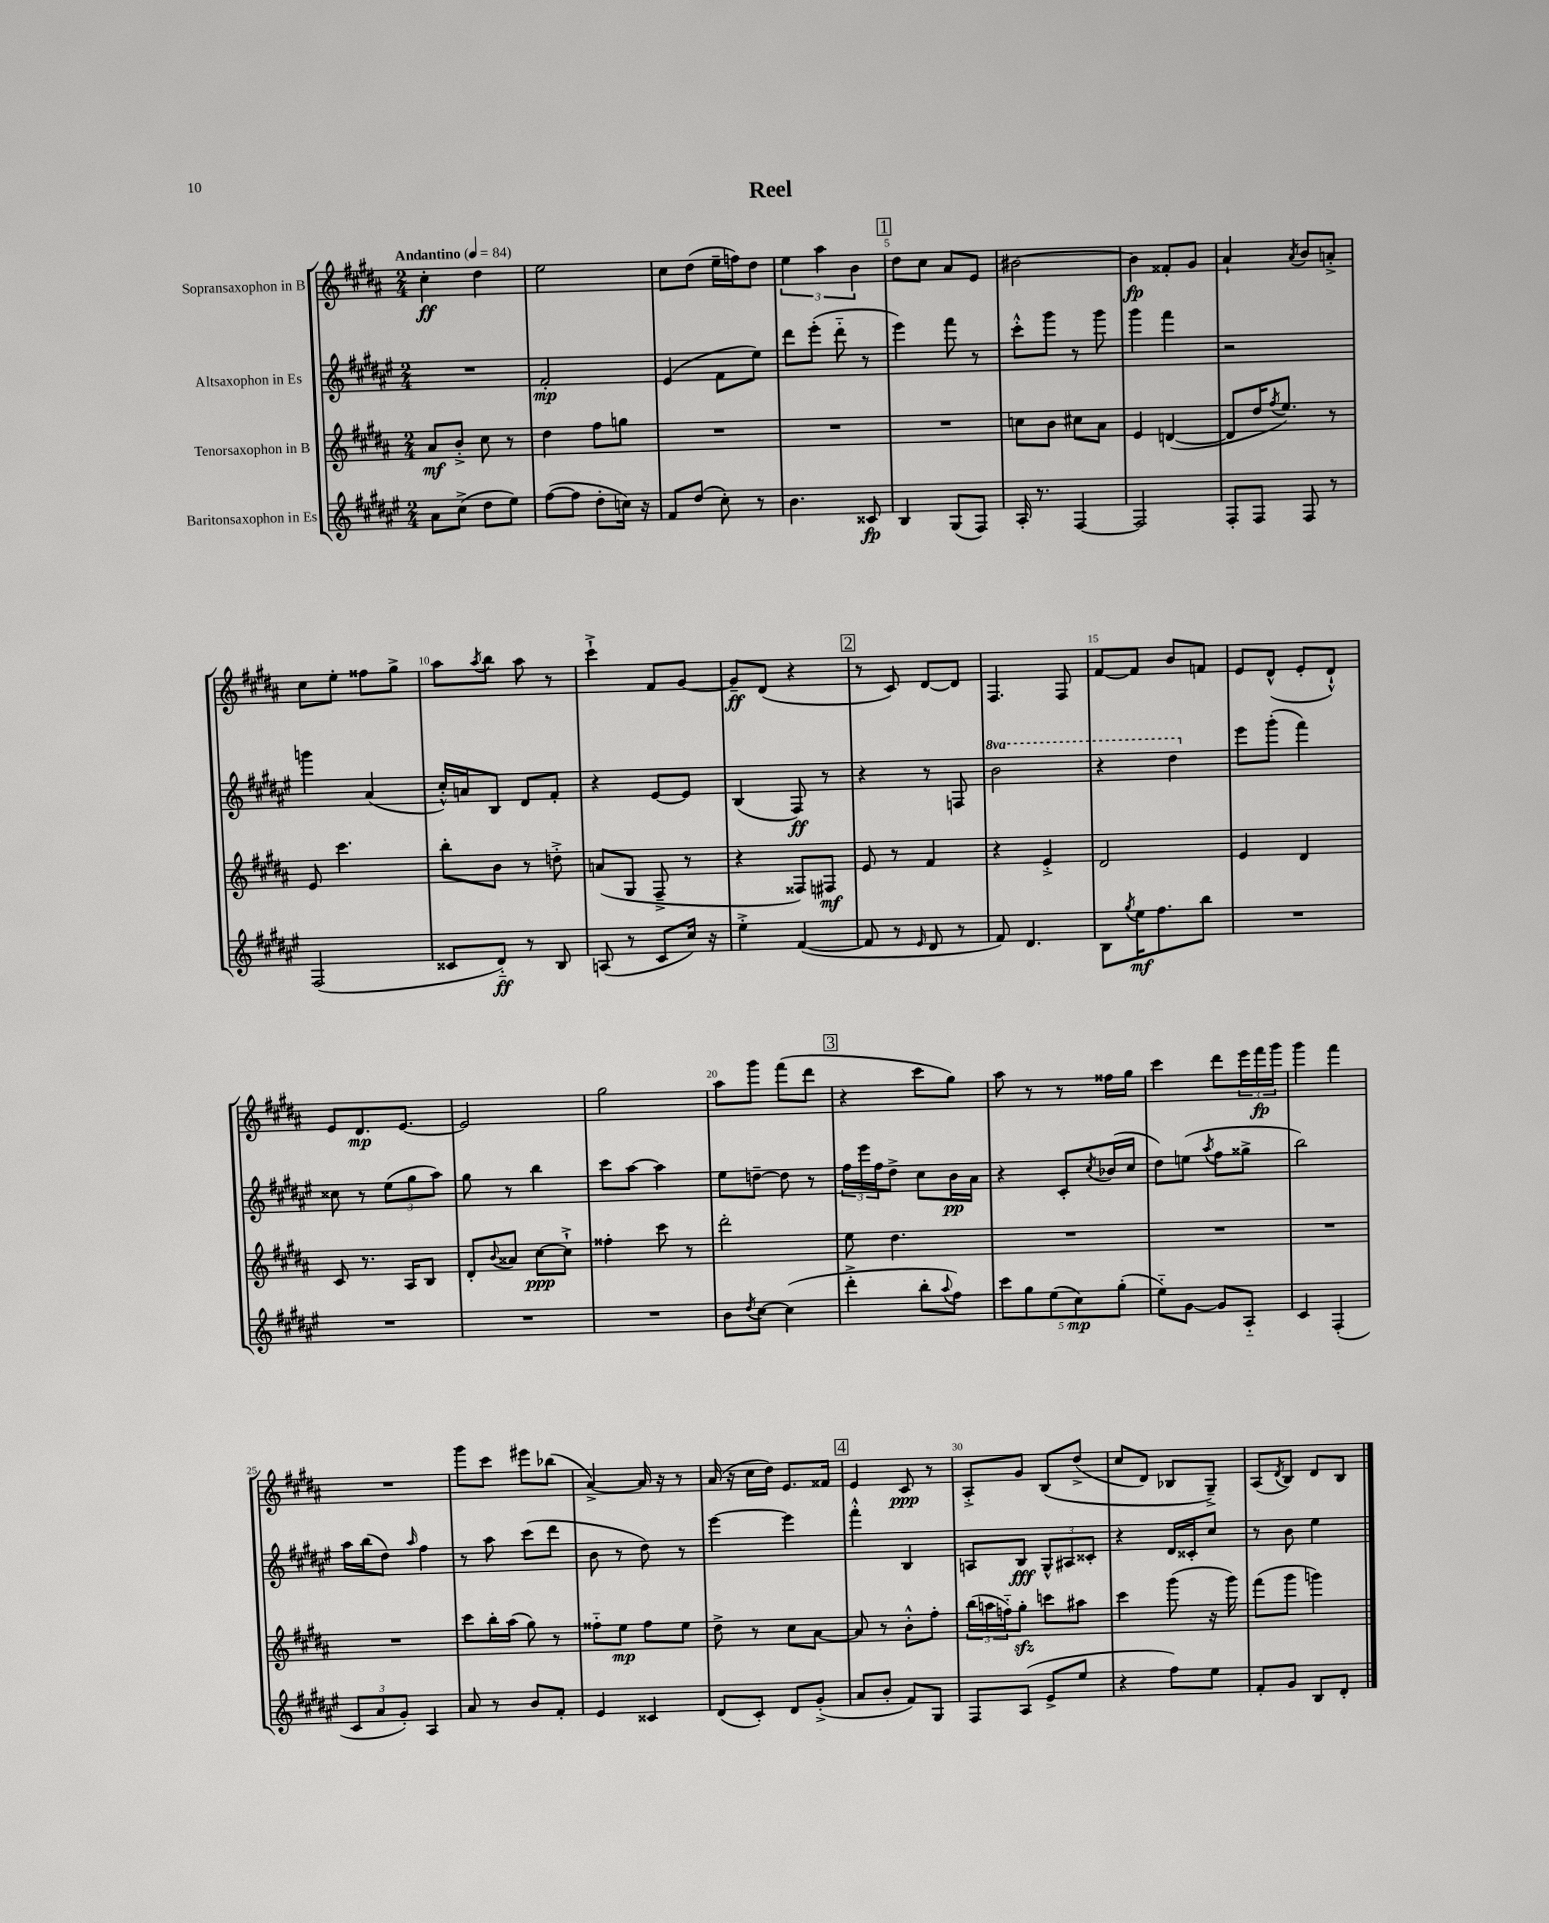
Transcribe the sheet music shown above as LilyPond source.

\header { title = "Reel" }
<<
\new StaffGroup <<
\new Staff = "s0" \with { instrumentName = "Sopransaxophon in B" } {
    \clef treble \key b \major \numericTimeSignature \time 2/4 \tempo "Andantino" 4 = 84
    cis''4-.\ff dis''4 |
    e''2 |
    cis''8 dis''8( e''16-- f''16) dis''8 |
    \tuplet 3/2 { e''4 ais''4 b'4 } |
    \mark \markup { \box "1" } dis''8 cis''8 ais'8 e'8 |
    bis'2~ |
    bis'4\fp fisis'8-. gis'8 |
    ais'4-! \acciaccatura { ais'8 } b'8 a'8-.-> |
    cis''8 e''8-. fisis''8 gis''8-> |
    ais''8 \acciaccatura { ais''8 } b''8 ais''8 r8 |
    cis'''4-!-> fis'8 gis'8~ |
    gis'8--\ff dis'8( r4 |
    \mark \markup { \box "2" } r8 cis'8) dis'8~ dis'8 |
    fis4. fis8 |
    fis'8~ fis'8 b'8 f'8 |
    e'8 dis'8-^( e'8-. dis'8-!-^) |
    e'8 dis'8.\mp e'8.~ |
    e'2 |
    gis''2 |
    ais''8 gis'''8 fis'''8( dis'''8 |
    \mark \markup { \box "3" } r4 cis'''8 gis''8) |
    ais''8 r8 r8 fisis''16 gis''16 |
    cis'''4 dis'''8 \tuplet 3/2 { e'''16 fis'''16\fp gis'''16 } |
    gis'''4 fis'''4 |
    R2 |
    gis'''8 cis'''8 eis'''8 bes''8( |
    ais'4~->) ais'16 r16 r8 |
    ais'16( r16 cis''16 dis''16) e'8. fisis'16 |
    \mark \markup { \box "4" } e'4 cis'8\ppp r8 |
    ais8-.-> gis'8 b8\( dis''8->( |
    cis''8 dis'8) bes8 gis8--->\) |
    ais8( \acciaccatura { dis'8 } b8) dis'8 b8 \bar "|." |
}
\new Staff = "s1" \with { instrumentName = "Altsaxophon in Es" } {
    \clef treble \key fis \major \numericTimeSignature \time 2/4 \set Staff.ottavationMarkups = #ottavation-simple-ordinals
    R2 |
    fis'2-.\mp |
    eis'4( fis'8 eis''8) |
    dis'''8 eis'''8-.( dis'''8-_ r8 |
    \mark \markup { \box "1" } eis'''4) fis'''8 r8 |
    cis'''8-.-^ gis'''8 r8 gis'''8 |
    gis'''4 fis'''4 |
    r2 |
    g'''4 ais'4( |
    cis''16-.-^) a'16 b8 dis'8 fis'8-. |
    r4 eis'8~ eis'8 |
    b4( fis8\ff) r8 |
    \mark \markup { \box "2" } r4 r8 f8 |
    \ottava #1 b''2 |
    r4 dis'''4 \ottava #0 |
    eis'''8 gis'''8-.( fis'''4) |
    cisis''8 r8 \tuplet 3/2 { eis''8( gis''8 ais''8) } |
    gis''8 r8 b''4 |
    cis'''8 ais''8~ ais''4 |
    eis''8 d''8~-- d''8 r8 |
    \mark \markup { \box "3" } \tuplet 3/2 { fis''16 eis'''16 fis''16 } dis''8-> cis''8 b'16\pp ais'16 |
    r4 cis'8-. \acciaccatura { cis''8 } bes'16( cis''16 |
    dis''8) e''8( \acciaccatura { ais''8 } fis''8 gisis''8-> |
    b''2) |
    ais''16 b''16( dis''8) \grace { ais''16 } fis''4 |
    r8 ais''8 cis'''8( dis'''8 |
    b'8 r8 dis''8) r8 |
    eis'''4~ eis'''4 |
    \mark \markup { \box "4" } fis'''4-.-^ b4 |
    a8 b8\fff \tuplet 3/2 { gis8-^ ais8 cisis'8-. } |
    r4 dis'16 cisis'16-. cis''8 |
    r8 b'8 eis''4 \bar "|." |
}
\new Staff = "s2" \with { instrumentName = "Tenorsaxophon in B" } {
    \clef treble \key b \major \numericTimeSignature \time 2/4
    ais'8\mf b'8-.-> cis''8 r8 |
    dis''4 fis''8 g''8 |
    R2 |
    R2 |
    \mark \markup { \box "1" } R2 |
    c''8 b'8 cis''8 ais'8 |
    e'4 d'4~( |
    d'8 dis''16 \acciaccatura { fis''8 } e''8.) r8 |
    e'8 cis'''4. |
    b''8-. b'8 r8 d''8-.-> |
    a'8( gis8 fis8---> r8 |
    r4 fisis8) fis8\mf |
    \mark \markup { \box "2" } e'8 r8 fis'4 |
    r4 e'4-.-> |
    dis'2 |
    e'4 dis'4 |
    cis'8 r8. ais16 b8 |
    dis'8-. \appoggiatura { b'8 } aisis'8 cis''8~\ppp cis''8-!-> |
    fisis''4-. cis'''8 r8 |
    dis'''2-. |
    \mark \markup { \box "3" } e''8 dis''4. |
    R2 |
    R2 |
    R2 |
    R2 |
    cis'''8 b''16-. ais''16( gis''8) r8 |
    fisis''8-_ e''8\mp fisis''8 e''8 |
    dis''8-> r8 cis''8 ais'8~ |
    \mark \markup { \box "4" } ais'8 r8 b'8-.-^ fis''8-. |
    \tuplet 3/2 { b''16( a''16 f''16-_) } gis''8-.\sfz c'''8 ais''8 |
    cis'''4 gis'''8( r16 gis'''16) |
    fis'''8( gis'''8 g'''4) \bar "|." |
}
\new Staff = "s3" \with { instrumentName = "Baritonsaxophon in Es" } {
    \clef treble \key fis \major \numericTimeSignature \time 2/4
    ais'8 cis''8->( dis''8 eis''8) |
    fis''8~( fis''8 dis''8-. c''16) r16 |
    fis'8 dis''8( cis''8-.) r8 |
    b'4. cisis'8\fp |
    \mark \markup { \box "1" } b4 gis8( fis8) |
    ais16-. r8. fis4~ |
    fis2 |
    fis8-. fis8 fis8 r8 |
    fis2( |
    cisis'8 dis'8-_\ff) r8 b8 |
    a8( r8 cis'8 cis''16) r16 |
    eis''4-.-> fis'4~( |
    \mark \markup { \box "2" } fis'8 r8 \grace { eis'16 } dis'8 r8 |
    fis'8) dis'4. |
    b8 \acciaccatura { gis''8 } eis''16\mf fis''8. b''8 |
    R2 |
    R2 |
    R2 |
    R2 |
    b'8 \acciaccatura { dis''8 } cis''8~ cis''4( |
    \mark \markup { \box "3" } dis'''4-.-> b''8-. \appoggiatura { ais''8 } fis''8) |
    \tuplet 5/4 { cis'''8 gis''8 eis''8( cis''8\mp) gis''8-.( } |
    eis''8-_) gis'8~ gis'8 ais8-_ |
    cis'4 fis4-.( |
    \tuplet 3/2 { cis'8 ais'8 gis'8-.) } ais4 |
    ais'8 r8 b'8 fis'8-. |
    eis'4 cisis'4 |
    dis'8( cis'8-.) dis'8 gis'8-.->( |
    \mark \markup { \box "4" } ais'8 b'8-. fis'8) gis8 |
    fis8 ais8( eis'8-> eis''8 |
    r4 fis''8) eis''8 |
    fis'8-. gis'8 b8 dis'8-. \bar "|." |
}
>>
>>
\layout { \context { \Score \override BarNumber.break-visibility = ##(#f #t #t) barNumberVisibility = #(every-nth-bar-number-visible 5) } }
